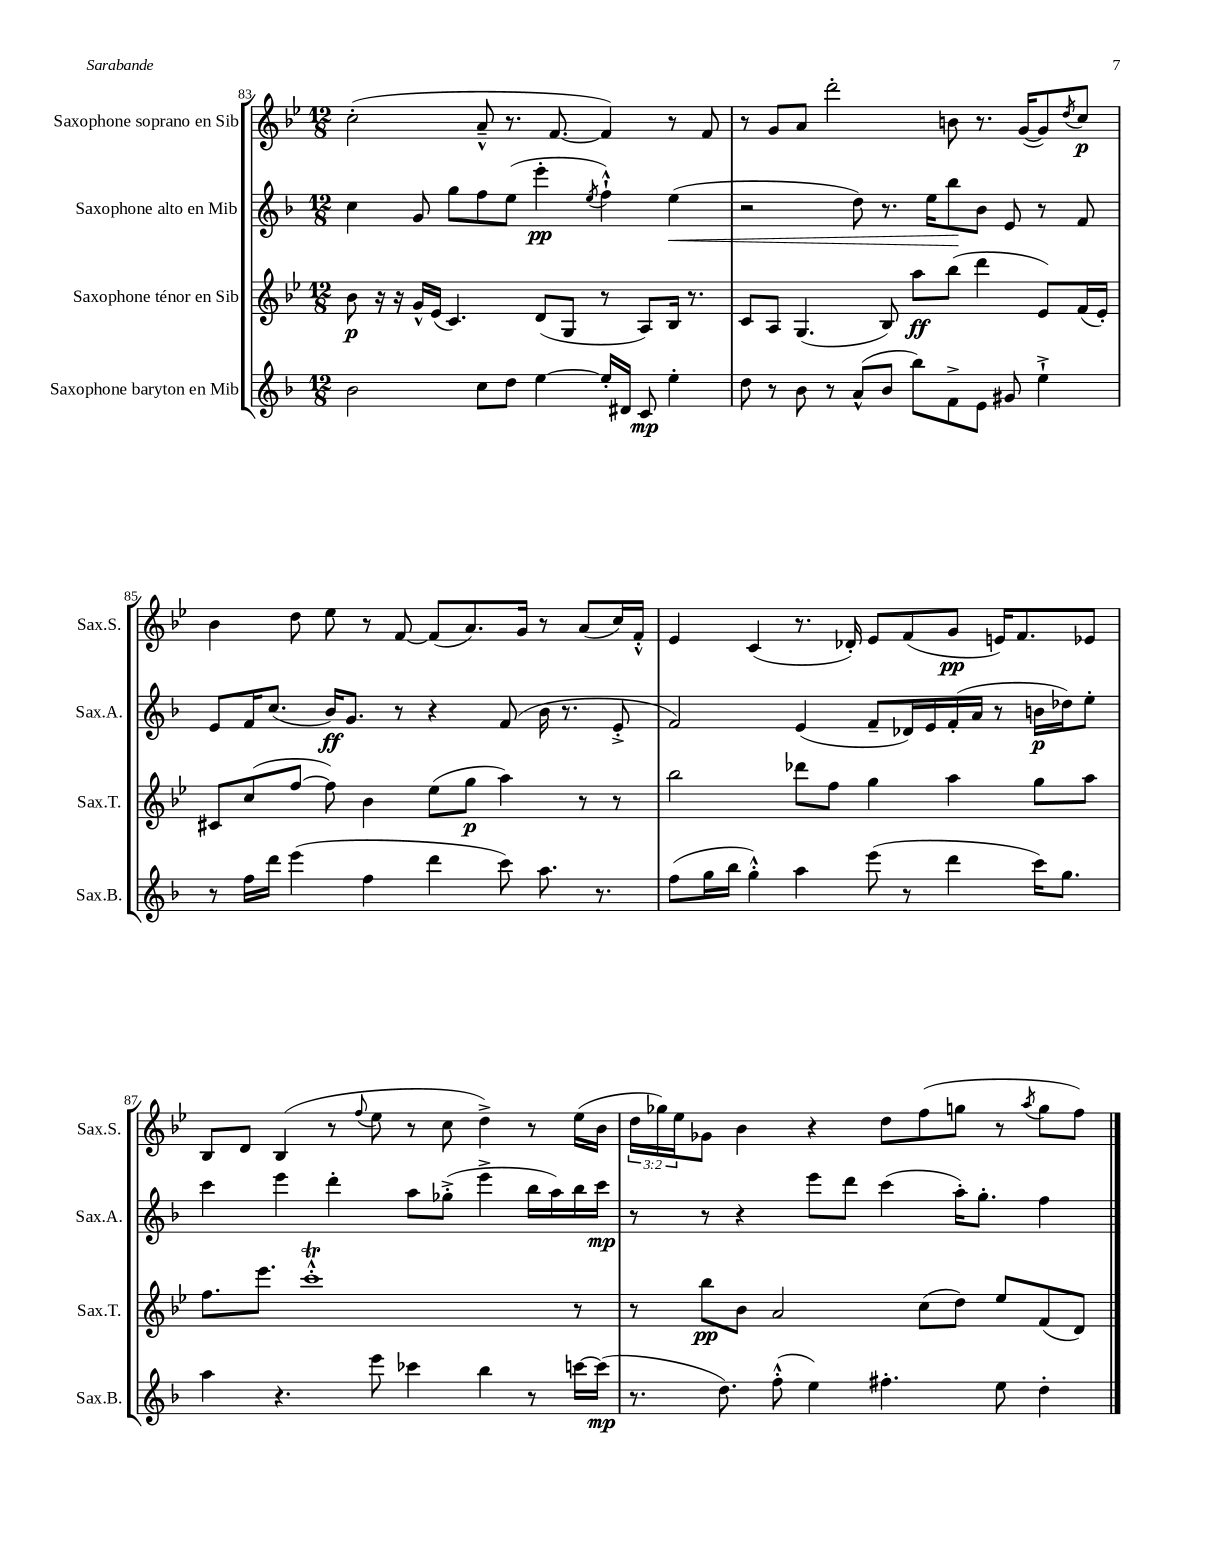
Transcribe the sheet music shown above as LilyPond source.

<<
\new StaffGroup <<
\new Staff = "s0" \with { instrumentName = "Saxophone soprano en Sib" shortInstrumentName = "Sax.S." } {
    \clef treble \key bes \major \numericTimeSignature \time 12/8 \override Staff.TupletNumber.text = #tuplet-number::calc-fraction-text
    c''2-.( a'8---^ r8. f'8.~ f'4) r8 f'8 |
    r8 g'8 a'8 d'''2-. b'8 r8. g'16~( g'8) \acciaccatura { d''8 } c''8\p |
    bes'4 d''8 ees''8 r8 f'8~ f'8( a'8.) g'16 r8 a'8( c''16) f'16-.-^ |
    ees'4 c'4( r8. des'16-.) ees'8 f'8( g'8\pp e'16) f'8. ees'8 |
    bes8 d'8 bes4( r8 \appoggiatura { f''8 } ees''8 r8 c''8 d''4->) r8 ees''16( bes'16 |
    \tuplet 3/2 { d''16 ges''16) ees''16 } ges'8 bes'4 r4 d''8 f''8( g''8 r8 \acciaccatura { a''8 } g''8 f''8) \bar "|." |
}
\new Staff = "s1" \with { instrumentName = "Saxophone alto en Mib" shortInstrumentName = "Sax.A." } {
    \clef treble \key f \major \numericTimeSignature \time 12/8
    c''4 g'8 g''8 f''8 e''8( e'''4-.\pp \acciaccatura { e''8 } f''4-!-^) e''4\<( |
    r2 d''8) r8. e''16 bes''8\! bes'8 e'8 r8 f'8 |
    e'8 f'16 c''8.( bes'16\ff) g'8. r8 r4 f'8( bes'16 r8. e'8-.-> |
    f'2) e'4( f'8-- des'16) e'16 f'16-.( a'16 r8 b'16\p des''16) e''8-. |
    c'''4 e'''4 d'''4-. a''8 ges''8-.->( e'''4-> bes''16 a''16) bes''16 c'''16\mp |
    r8 r8 r4 e'''8 d'''8 c'''4( a''16-.) g''8.-. f''4 \bar "|." |
}
\new Staff = "s2" \with { instrumentName = "Saxophone ténor en Sib" shortInstrumentName = "Sax.T." } {
    \clef treble \key bes \major \numericTimeSignature \time 12/8
    bes'8\p r16 r16 g'16-^ ees'16( c'4.) d'8( g8 r8 a8) bes16 r8. |
    c'8 a8 g4.( bes8) a''8\ff bes''8( d'''4 ees'8) f'16( ees'16-.) |
    cis'8 c''8( f''8~ f''8) bes'4 ees''8( g''8\p a''4) r8 r8 |
    bes''2 des'''8 f''8 g''4 a''4 g''8 a''8 |
    f''8. ees'''8. c'''1-.-^\trill r8 |
    r8 bes''8\pp bes'8 a'2 c''8( d''8) ees''8 f'8( d'8) \bar "|." |
}
\new Staff = "s3" \with { instrumentName = "Saxophone baryton en Mib" shortInstrumentName = "Sax.B." } {
    \clef treble \key f \major \numericTimeSignature \time 12/8
    bes'2 c''8 d''8 e''4~ e''16-. dis'16 c'8\mp e''4-. |
    d''8 r8 bes'8 r8 a'8-^( bes'8 bes''8) f'8-> e'8 gis'8 e''4-!-> |
    r8 f''16 d'''16 e'''4( f''4 d'''4 c'''8) a''8. r8. |
    f''8( g''16 bes''16 g''4-.-^) a''4 e'''8( r8 d'''4 c'''16) g''8. |
    a''4 r4. e'''8 ces'''4 bes''4 r8 c'''16~ c'''16\mp( |
    r8. d''8.) f''8-.-^( e''4) fis''4.-. e''8 d''4-. \bar "|." |
}
>>
>>
\layout { \context { \Score currentBarNumber = #83 } }
